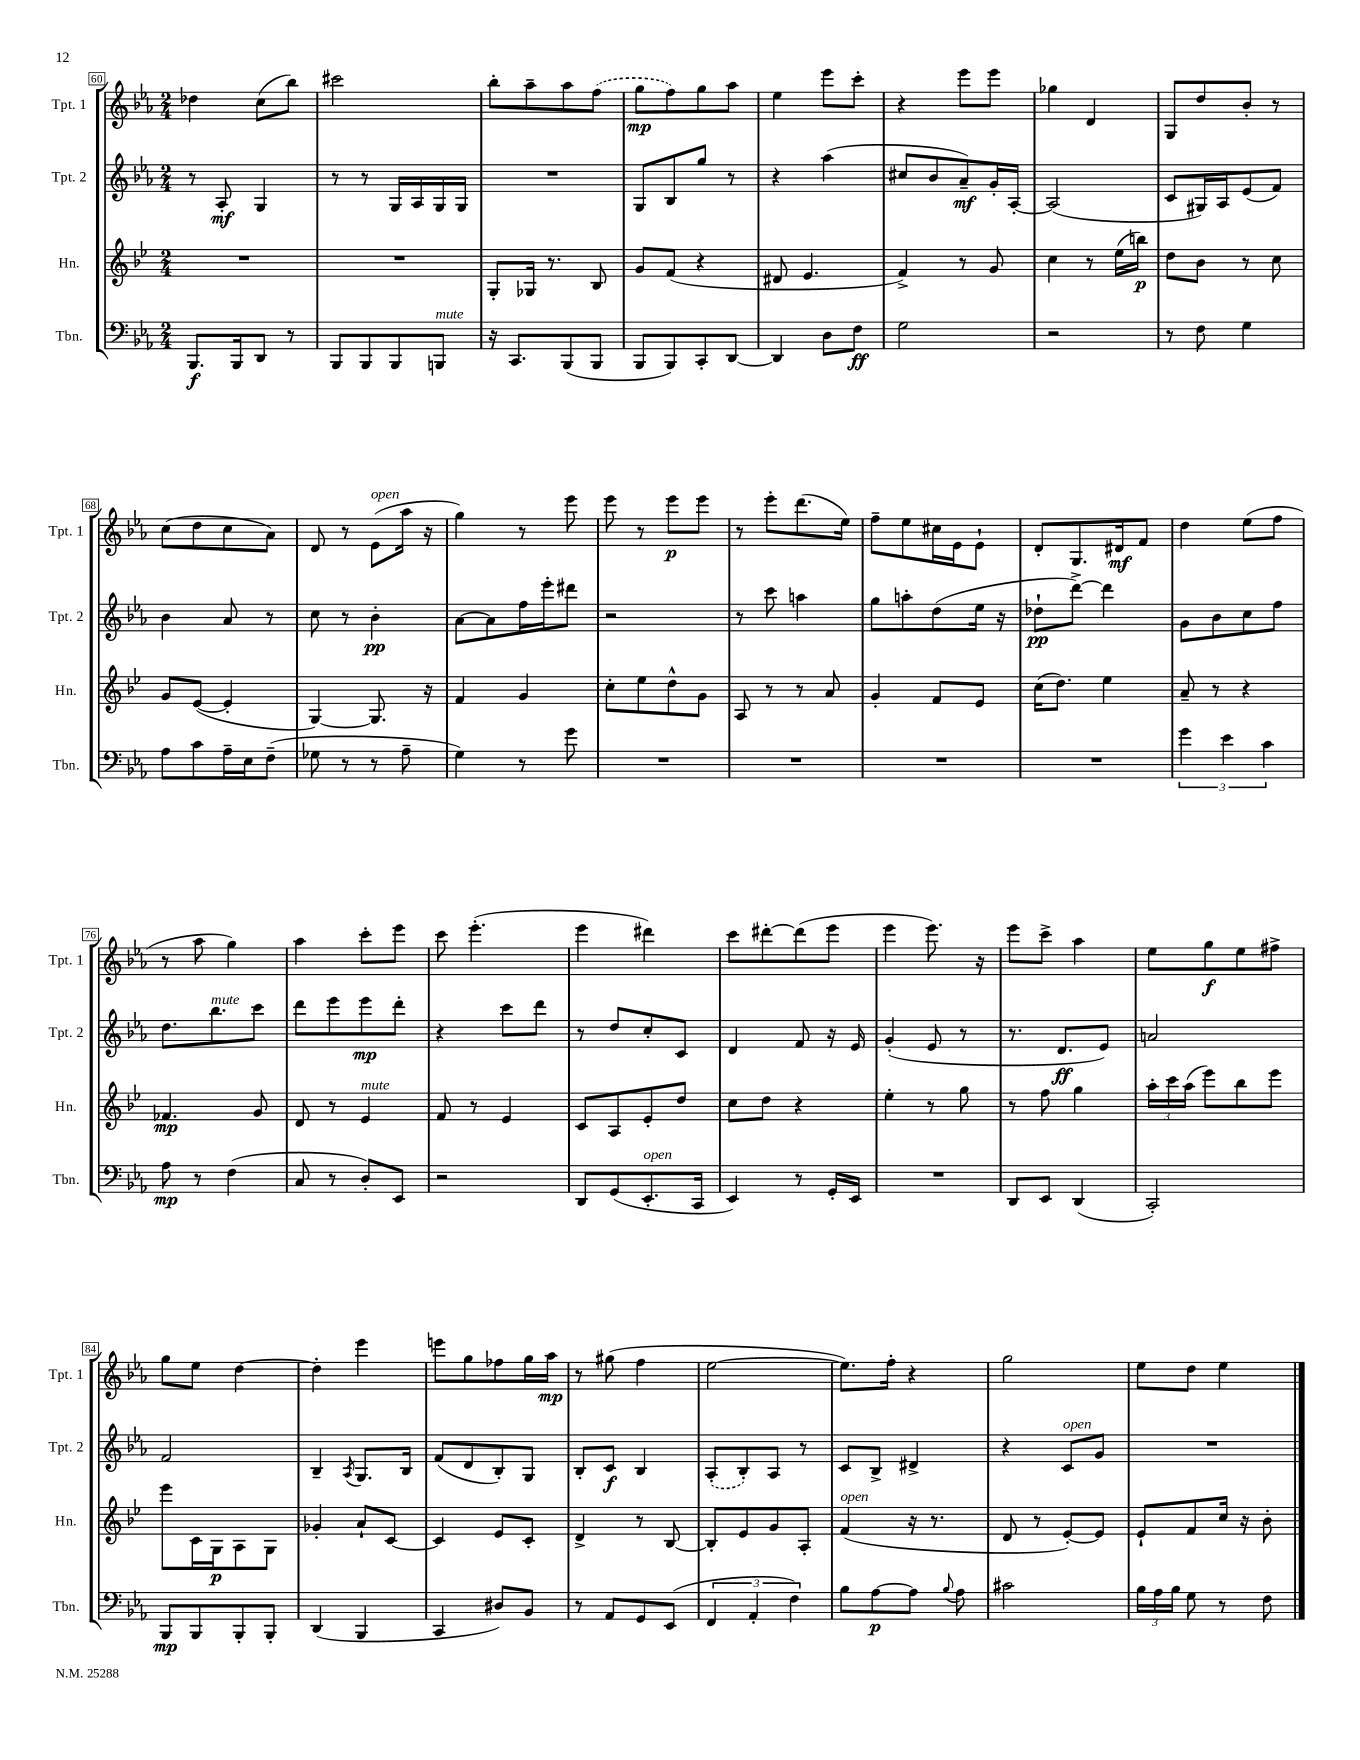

**kern	**kern	**kern	**kern
*staff4	*staff3	*staff2	*staff1
*clefF4	*clefG2	*clefG2	*clefG2
*k[b-e-a-]	*k[b-e-]	*k[b-e-a-]	*k[b-e-a-]
*M2/4	*M2/4	*M2/4	*M2/4
8.BBB-	2r	8r	4dd-
.	.	8A-'	.
16BBB-	.	.	.
8DD	.	4G	(8cc
8r	.	.	8bb-)
=	=	=	=
8BBB-	2r	8r	2ccc#
8BBB-	.	8r	.
8BBB-	.	16G	.
.	.	16A-	.
8BBB	.	16G	.
.	.	16G	.
=	=	=	=
16r	8G'	2r	8bb-'
8.CC	.	.	.
.	16G-	.	8aa-~
.	8.r	.	.
(8BBB-	.	.	8aa-
8BBB-	8B-	.	(8ff
=	=	=	=
8BBB-	8g	8G	8gg
8BBB-)	(8f	8B-	8ff)
8CC'	4r	8gg	8gg
[8DD	.	8r	8aa-
=	=	=	=
4DD]	8d#	4r	4ee-
.	4.e-	.	.
8D	.	(4aa-	8eee-
8F	.	.	8ccc'
=	=	=	=
2G	4f^)	8cc#	4r
.	.	8b-	.
.	8r	8a-~)	8eee-
.	8g	16g'	8eee-
.	.	[16A-'	.
=	=	=	=
2r	4cc	(2A-]	4gg-
.	8r	.	4d
.	(16ee-	.	.
.	16bb)	.	.
=	=	=	=
8r	8dd	8c	8G
8F	8b-	16G#)	8dd
.	.	16A-	.
4G	8r	(8e-	8b-'
.	8cc	8f)	8r
=	=	=	=
8A-	8g	4b-	(8cc
8c	([8e-	.	8dd
16A-~	4e-']	8a-	8cc
16E-	.	.	.
(8F~	.	8r	8a-)
=	=	=	=
8G-	[4G)	8cc	8d
8r	.	8r	8r
8r	8.G]	4b-'	(8e-
8A-~	.	.	16aa-
.	16r	.	16r
=	=	=	=
4G)	4f	[8a-	4gg)
.	.	8a-]	.
8r	4g	16ff	8r
.	.	16eee-'	.
8g	.	8ddd#	8eee-
=	=	=	=
2r	8cc'	2r	8eee-
.	8ee-	.	8r
.	8dd^^	.	8eee-
.	8g	.	8eee-
=	=	=	=
2r	8A	8r	8r
.	8r	8ccc	8eee-'
.	8r	4aa	(8.ddd
.	8a	.	.
.	.	.	16ee-)
=	=	=	=
2r	4g'	8gg	8ff~
.	.	8aa'	8ee-
.	8f	(8dd	16cc#
.	.	.	16e-
.	8e-	16ee-	8e-`
.	.	16r	.
=	=	=	=
2r	(16cc	8dd-`	8d'
.	8.dd)	.	.
.	.	[8ddd^)	8.G
.	4ee-	4ddd]	.
.	.	.	16d#
.	.	.	8f
=	=	=	=
6g	8a~	8g	4dd
.	8r	8b-	.
6e-	.	.	.
.	4r	8cc	(8ee-
6c	.	.	.
.	.	8ff	8ff
=	=	=	=
8A-	4.f-	8.dd	8r
8r	.	.	8aa-
.	.	8.bb-	.
(4F	.	.	4gg)
.	8g	8ccc	.
=	=	=	=
8C	8d	8ddd	4aa-
8r	8r	8eee-	.
8D')	4e-	8eee-	8ccc'
8EE-	.	8ddd'	8eee-
=	=	=	=
2r	8f	4r	8ccc
.	8r	.	(4.eee-'
.	4e-	8ccc	.
.	.	8ddd	.
=	=	=	=
8DD	8c	8r	4eee-
(8GG	8A	8dd	.
8.EE-'	8e-'	8cc'	4ddd#)
.	8dd	8c	.
16CC	.	.	.
=	=	=	=
4EE-)	8cc	4d	8ccc
.	8dd	.	[8ddd#'
8r	4r	8f	(8ddd#]
16GG'	.	16r	8eee-
16EE-	.	16e-	.
=	=	=	=
2r	4ee-'	(4g'	4eee-
.	8r	8e-	8.eee-)
.	8gg	8r	.
.	.	.	16r
=	=	=	=
8DD	8r	8.r	8eee-
8EE-	8ff	.	8ccc^
.	.	8.d	.
(4DD	4gg	.	4aa-
.	.	8e-)	.
=	=	=	=
2CC')	24aa'	2a	8ee-
.	24ccc	.	.
.	(24aa	.	.
.	8eee-)	.	8gg
.	8bb-	.	8ee-
.	8eee-	.	8ff#^
=	=	=	=
8BBB-	8eee-	2f	8gg
8BBB-	16c	.	8ee-
.	16G	.	.
8BBB-'	8A	.	[4dd
8BBB-'	8G	.	.
=	=	=	=
(4DD	4g-'	4B-~	4dd']
.	.	8qA-	.
4BBB-	8a`	8.G	4eee-
.	[8c	.	.
.	.	16B-	.
=	=	=	=
4CC	4c]	(8f	8eee
.	.	8d	8gg
8D#)	8e-	8B-')	8ff-
8BB-	8c'	8G	16gg
.	.	.	16aa-
=	=	=	=
8r	4d^	8B-'	8r
8AA-	.	8c	(8gg#
8GG	8r	4B-	4ff
(8EE-	[8B-	.	.
=	=	=	=
6FF	8B-']	(8A-'	[2ee-
.	8e-	8B-')	.
6AA-'	.	.	.
.	8g	8A-	.
6F)	.	.	.
.	8A'	8r	.
=	=	=	=
8B-	(4f	8c	8.ee-])
[8A-	.	8B-^	.
.	.	.	16ff'
8A-]	16r	4d#^	4r
.	8.r	.	.
8qqB-	.	.	.
8A-	.	.	.
=	=	=	=
2c#	8d	4r	2gg
.	8r	.	.
.	[8e-')	8c	.
.	8e-]	8g	.
=	=	=	=
24B-	8e-`	2r	8ee-
24A-	.	.	.
24B-	.	.	.
8G	8f	.	8dd
8r	16cc	.	4ee-
.	16r	.	.
8F	8b-'	.	.
==	==	==	==
*-	*-	*-	*-
